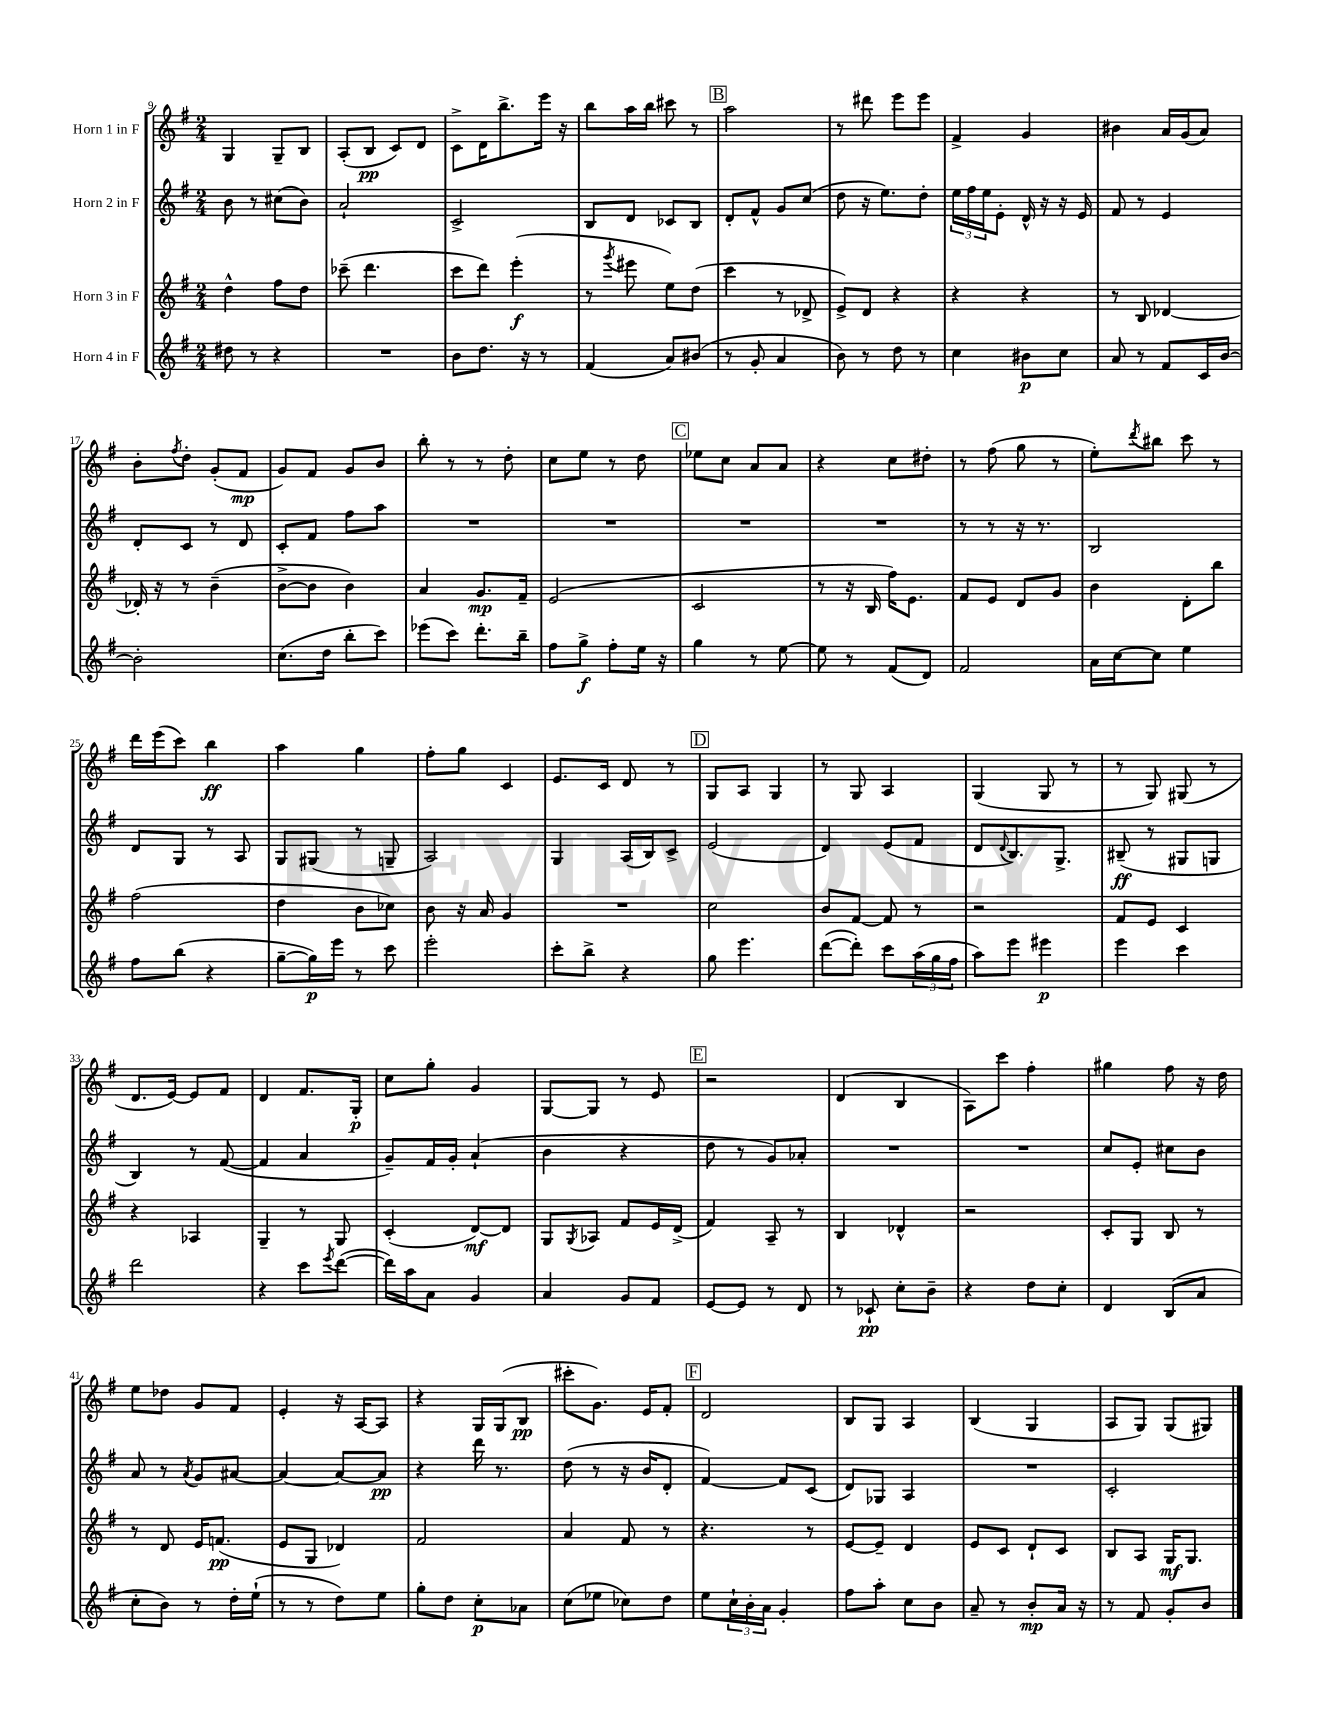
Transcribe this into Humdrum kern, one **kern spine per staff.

**kern	**dynam	**kern	**dynam	**kern	**dynam	**kern	**dynam
*part4	*part4	*part3	*part3	*part2	*part2	*part1	*part1
*staff4	*staff4	*staff3	*staff3	*staff2	*staff2	*staff1	*staff1
*I"Horn 4 in F	*	*I"Horn 3 in F	*	*I"Horn 2 in F	*	*I"Horn 1 in F	*
*clefG2	*	*clefG2	*	*clefG2	*	*clefG2	*
*k[f#]	*	*k[f#]	*	*k[f#]	*	*k[f#]	*
*M2/4	*	*M2/4	*	*M2/4	*	*M2/4	*
=9	=9	=9	=9	=9	=9	=9	=9
8dd#X\	.	4dd^^\	.	8b\	.	4G/	.
8r	.	.	.	8r	.	.	.
4r	.	8ff#\L	.	(8cc#X\L	.	8G~/L	.
.	.	8dd\J	.	8b\J)	.	8B/J	.
=10	=10	=10	=10	=10	=10	=10	=10
2r	.	(8ccc-X~\	.	2a`/	.	(8A'/L	.
.	.	4.ddd\	.	.	.	8B/J	pp
.	.	.	.	.	.	8c/L)	.
.	.	.	.	.	.	8d/J	.
=11	=11	=11	=11	=11	=11	=11	=11
8b\L	.	8ccc\L	.	2c^/	.	8c^\L	.
8.dd\J	.	8ddd\J)	.	.	.	16d\K	.
.	.	.	.	.	.	8.bb^\	.
.	.	(4eee'\	f	.	.	.	.
16r	.	.	.	.	.	.	.
8r	.	.	.	.	.	16eee\Jk	.
.	.	.	.	.	.	16r	.
=12	=12	=12	=12	=12	=12	=12	=12
(4f#/	.	8r	.	8B/L	.	8bb\L	.
.	.	8qggg/	.	.	.	.	.
.	.	8eee#X\	.	8d/J	.	16aa\L	.
.	.	.	.	.	.	16bb\JJ	.
8a/L)	.	8ee\L)	.	8c-X/L	.	8ccc#X\	.
(8b#X/J	.	(8dd\J	.	8B/J	.	8r	.
!!LO:REH:place=s1:t=B
=13	=13	=13	=13	=13	=13	=13	=13
8r	.	4ccc\	.	8d'/L	.	2aa\	.
8g'/	.	.	.	8f#^^/J	.	.	.
4a/	.	8r	.	8g/L	.	.	.
.	.	8d-X^/	.	(8cc/J	.	.	.
=14	=14	=14	=14	=14	=14	=14	=14
8b\)	.	8e^/L)	.	8dd\	.	8r	.
8r	.	8d/J	.	16r	.	8ddd#X\	.
.	.	.	.	8.ee\L)	.	.	.
8dd\	.	4r	.	.	.	8eee\L	.
8r	.	.	.	8dd'\J	.	8eee\J	.
=15	=15	=15	=15	=15	=15	=15	=15
4cc\	.	4r	.	24ee\LL	.	4f#^/	.
.	.	.	.	24ff#\	.	.	.
.	.	.	.	24ee\J	.	.	.
.	.	.	.	8e'\J	.	.	.
8b#X\L	p	4r	.	16d^^/	.	4g/	.
.	.	.	.	16r	.	.	.
8cc\J	.	.	.	16r	.	.	.
.	.	.	.	16e/	.	.	.
=16	=16	=16	=16	=16	=16	=16	=16
8a/	.	8r	.	8f#/	.	4b#X\	.
8r	.	8B/	.	8r	.	.	.
8f#/L	.	[4d-X/	.	4e/	.	16a/LL	.
.	.	.	.	.	.	(16g/J	.
16c/L	.	.	.	.	.	8a/J)	.
[16b/JJ	.	.	.	.	.	.	.
!!LO:LB:g=z
=17	=17	=17	=17	=17	=17	=17	=17
2b'\]	.	16d-X'/]	.	8d'/L	.	8b'\L	.
.	.	16r	.	.	.	.	.
.	.	.	.	.	.	8qff#/	.
.	.	8r	.	8c/J	.	8dd'\J	.
.	.	(4b~\	.	8r	.	(8g'/L	.
.	.	.	.	8d/	.	8f#/J	mp
=18	=18	=18	=18	=18	=18	=18	=18
(8.cc\L	.	[8b^\L	.	8c'/L	.	8g/L)	.
.	.	8b\J]	.	8f#/J	.	8f#/J	.
16dd\Jk	.	.	.	.	.	.	.
8bb'\L	.	4b\)	.	8ff#\L	.	8g/L	.
8ccc\J)	.	.	.	8aa\J	.	8b/J	.
=19	=19	=19	=19	=19	=19	=19	=19
(8eee-X\L	.	4a/	.	2r	.	8bb'\	.
8ccc\J)	.	.	.	.	.	8r	.
8.ddd'\L	.	8.g/L	mp	.	.	8r	.
.	.	.	.	.	.	8dd'\	.
16bb~\Jk	.	16f#~/Jk	.	.	.	.	.
=20	=20	=20	=20	=20	=20	=20	=20
8ff#\L	.	(2e/	.	2r	.	8cc\L	.
8gg^\J	f	.	.	.	.	8ee\J	.
8ff#'\L	.	.	.	.	.	8r	.
16ee\Jk	.	.	.	.	.	8dd\	.
16r	.	.	.	.	.	.	.
!!LO:REH:place=s1:t=C
=21	=21	=21	=21	=21	=21	=21	=21
4gg\	.	2c/	.	2r	.	8ee-X\L	.
.	.	.	.	.	.	8cc\J	.
8r	.	.	.	.	.	8a/L	.
[8ee\	.	.	.	.	.	8a/J	.
=22	=22	=22	=22	=22	=22	=22	=22
8ee\]	.	8r	.	2r	.	4r	.
8r	.	16r	.	.	.	.	.
.	.	16B/	.	.	.	.	.
(8f#/L	.	16ff#\KL)	.	.	.	8cc\L	.
.	.	8.e\J	.	.	.	.	.
8d/J)	.	.	.	.	.	8dd#X'\J	.
=23	=23	=23	=23	=23	=23	=23	=23
2f#/	.	8f#/L	.	8r	.	8r	.
.	.	8e/J	.	8r	.	(8ff#\	.
.	.	8d/L	.	16r	.	8gg\	.
.	.	.	.	8.r	.	.	.
.	.	8g/J	.	.	.	8r	.
=24	=24	=24	=24	=24	=24	=24	=24
16a\LL	.	4b\	.	2B/	.	8ee'\L)	.
[16cc\J	.	.	.	.	.	.	.
.	.	.	.	.	.	8qddd/	.
8cc\J]	.	.	.	.	.	8bb#X\J	.
4ee\	.	8d'\L	.	.	.	8ccc\	.
.	.	8bb\J	.	.	.	8r	.
!!LO:LB:g=z
=25	=25	=25	=25	=25	=25	=25	=25
8ff#\L	.	(2ff#\	.	8d/L	.	16ddd\LL	.
.	.	.	.	.	.	(16eee\J	.
(8bb\J	.	.	.	8G/J	.	8ccc\J)	.
4r	.	.	.	8r	.	4bb\	ff
.	.	.	.	8A/	.	.	.
=26	=26	=26	=26	=26	=26	=26	=26
[8gg~\L	.	4dd\	.	8G/L	.	4aa\	.
16gg\L])	p	.	.	(8G#X/J	.	.	.
16eee\JJ	.	.	.	.	.	.	.
8r	.	8b\L	.	8r	.	4gg\	.
8ccc\	.	8cc-X\J)	.	8Gn~/	.	.	.
=27	=27	=27	=27	=27	=27	=27	=27
2eee'\	.	8b\	.	2A/)	.	8ff#'\L	.
.	.	16r	.	.	.	8gg\J	.
.	.	16a/	.	.	.	.	.
.	.	4g/	.	.	.	4c/	.
=28	=28	=28	=28	=28	=28	=28	=28
8ccc'\L	.	2r	.	4G/	.	8.e/L	.
8bb^\J	.	.	.	.	.	.	.
.	.	.	.	.	.	16c/Jk	.
4r	.	.	.	(16A/LL	.	8d/	.
.	.	.	.	16B/J)	.	.	.
.	.	.	.	8c^/J	.	8r	.
!!LO:REH:place=s1:t=D
=29	=29	=29	=29	=29	=29	=29	=29
8gg\	.	2cc\	.	(2e/	.	8G/L	.
4.eee\	.	.	.	.	.	8A/J	.
.	.	.	.	.	.	4G/	.
=30	=30	=30	=30	=30	=30	=30	=30
([8ddd\L	.	8b/L	.	4d/)	.	8r	.
8ddd'\J])	.	[8f#/J	.	.	.	8G/	.
8ccc\L	.	8f#/]	.	(8e/L	.	4A/	.
(24aa\L	.	8r	.	8f#/J	.	.	.
24gg\	.	.	.	.	.	.	.
24ff#\JJ	.	.	.	.	.	.	.
=31	=31	=31	=31	=31	=31	=31	=31
8aa\L)	.	2r	.	8d/L	.	(4G/	.
.	.	.	.	8qqd/	.	.	.
8eee\J	.	.	.	8.B/)	.	.	.
4eee#X\	p	.	.	.	.	8G/	.
.	.	.	.	8.G^/J	.	.	.
.	.	.	.	.	.	8r	.
=32	=32	=32	=32	=32	=32	=32	=32
4eee\	.	8f#/L	.	(8B#X~/	ff	8r	.
.	.	8e/J	.	8r	.	8G/)	.
4ccc\	.	4c/	.	8G#X/L	.	(8G#X/	.
.	.	.	.	8Gn/J	.	8r	.
!!LO:LB:g=z
=33	=33	=33	=33	=33	=33	=33	=33
2ddd\	.	4r	.	4B/)	.	8.d/L	.
.	.	.	.	.	.	[16e/Jk)	.
.	.	4A-X/	.	8r	.	8e/L]	.
.	.	.	.	([8f#/	.	8f#/J	.
=34	=34	=34	=34	=34	=34	=34	=34
4r	.	4G~/	.	4f#/]	.	4d/	.
8ccc\L	.	8r	.	4a/	.	8.f#/L	.
8qeee/	.	.	.	.	.	.	.
([8ddd\J	.	8G/	.	.	.	.	.
.	.	.	.	.	.	16G'/Jk	p
=35	=35	=35	=35	=35	=35	=35	=35
16ddd\LL])	.	(4c'/	.	8g~/L)	.	8cc\L	.
16aa\J	.	.	.	.	.	.	.
8a\J	.	.	.	16f#/L	.	8gg'\J	.
.	.	.	.	16g'/JJ	.	.	.
4g/	.	[8d/L)	mf	(4a`/	.	4g/	.
.	.	8d/J]	.	.	.	.	.
=36	=36	=36	=36	=36	=36	=36	=36
4a/	.	8G/L	.	4b\	.	[8G/L	.
.	.	8qG/	.	.	.	.	.
.	.	8A-X/J	.	.	.	8G/J]	.
8g/L	.	8f#/L	.	4r	.	8r	.
8f#/J	.	16e/L	.	.	.	8e/	.
.	.	(16d^/JJ	.	.	.	.	.
!!LO:REH:place=s1:t=E
=37	=37	=37	=37	=37	=37	=37	=37
[8e/L	.	4f#/)	.	8dd\	.	2r	.
8e/J]	.	.	.	8r	.	.	.
8r	.	8A~/	.	8g/L)	.	.	.
8d/	.	8r	.	8a-X'/J	.	.	.
=38	=38	=38	=38	=38	=38	=38	=38
8r	.	4B/	.	2r	.	(4d/	.
8c-X`/	pp	.	.	.	.	.	.
8cc'\L	.	4d-X^^/	.	.	.	4B/	.
8b~\J	.	.	.	.	.	.	.
=39	=39	=39	=39	=39	=39	=39	=39
4r	.	2r	.	2r	.	8A\L)	.
.	.	.	.	.	.	8ccc\J	.
8dd\L	.	.	.	.	.	4ff#'\	.
8cc'\J	.	.	.	.	.	.	.
=40	=40	=40	=40	=40	=40	=40	=40
4d/	.	8c'/L	.	8cc/L	.	4gg#X\	.
.	.	8G/J	.	8e'/J	.	.	.
(8B/L	.	8B/	.	8cc#X\L	.	8ff#\	.
8a/J	.	8r	.	8b\J	.	16r	.
.	.	.	.	.	.	16dd\	.
!!LO:LB:g=z
=41	=41	=41	=41	=41	=41	=41	=41
8cc'\L	.	8r	.	8a/	.	8ee\L	.
8b\J)	.	8d/	.	8r	.	8dd-X\J	.
.	.	.	.	8qa/	.	.	.
8r	.	16e/KL	.	8g/L	.	8g/L	.
.	.	(8.fn/J	pp	.	.	.	.
16dd'\LL	.	.	.	[8a#X/J	.	8f#/J	.
(16ee`\JJ	.	.	.	.	.	.	.
=42	=42	=42	=42	=42	=42	=42	=42
8r	.	8e/L	.	4a#/_	.	4e'/	.
8r	.	8G/J	.	.	.	.	.
8dd\L)	.	4d-X/)	.	8a#/L_	.	16r	.
.	.	.	.	.	.	[16A/KL	.
8ee\J	.	.	.	8a#/J]	pp	8A/J]	.
=43	=43	=43	=43	=43	=43	=43	=43
8gg'\L	.	2f#/	.	4r	.	4r	.
8dd\J	.	.	.	.	.	.	.
8cc'\L	p	.	.	16ddd\	.	16G/LL	.
.	.	.	.	8.r	.	(16G/J	.
8a-X\J	.	.	.	.	.	8B/J	pp
=44	=44	=44	=44	=44	=44	=44	=44
(8cc\L	.	4a/	.	(8dd\	.	8ccc#X'\L	.
8ee-X\J	.	.	.	8r	.	8.g\J)	.
8cc-X\L)	.	8f#/	.	16r	.	.	.
.	.	.	.	16b/KL	.	16e/KL	.
8dd\J	.	8r	.	8d'/J	.	8f#'/J	.
!!LO:REH:place=s1:t=F
=45	=45	=45	=45	=45	=45	=45	=45
8ee\L	.	4.r	.	[4f#/)	.	2d/	.
24cc`\L	.	.	.	.	.	.	.
24b'\	.	.	.	.	.	.	.
24a\JJ	.	.	.	.	.	.	.
4g'/	.	.	.	8f#/L]	.	.	.
.	.	8r	.	(8c/J	.	.	.
=46	=46	=46	=46	=46	=46	=46	=46
8ff#\L	.	[8e/L	.	8d/L)	.	8B/L	.
8aa'\J	.	8e~/J]	.	8G-X/J	.	8G/J	.
8cc\L	.	4d/	.	4A/	.	4A/	.
8b\J	.	.	.	.	.	.	.
=47	=47	=47	=47	=47	=47	=47	=47
8a~/	.	8e/L	.	2r	.	(4B/	.
8r	.	8c/J	.	.	.	.	.
8b'/L	mp	8d`/L	.	.	.	4G/	.
16a/Jk	.	8c/J	.	.	.	.	.
16r	.	.	.	.	.	.	.
=48	=48	=48	=48	=48	=48	=48	=48
8r	.	8B/L	.	2c'/	.	8A/L	.
8f#/	.	8A/J	.	.	.	8G/J)	.
8g'/L	.	16G/KL	mf	.	.	(8G/L	.
.	.	8.G/J	.	.	.	.	.
8b/J	.	.	.	.	.	8G#X/J)	.
==	==	==	==	==	==	==	==
*-	*-	*-	*-	*-	*-	*-	*-
